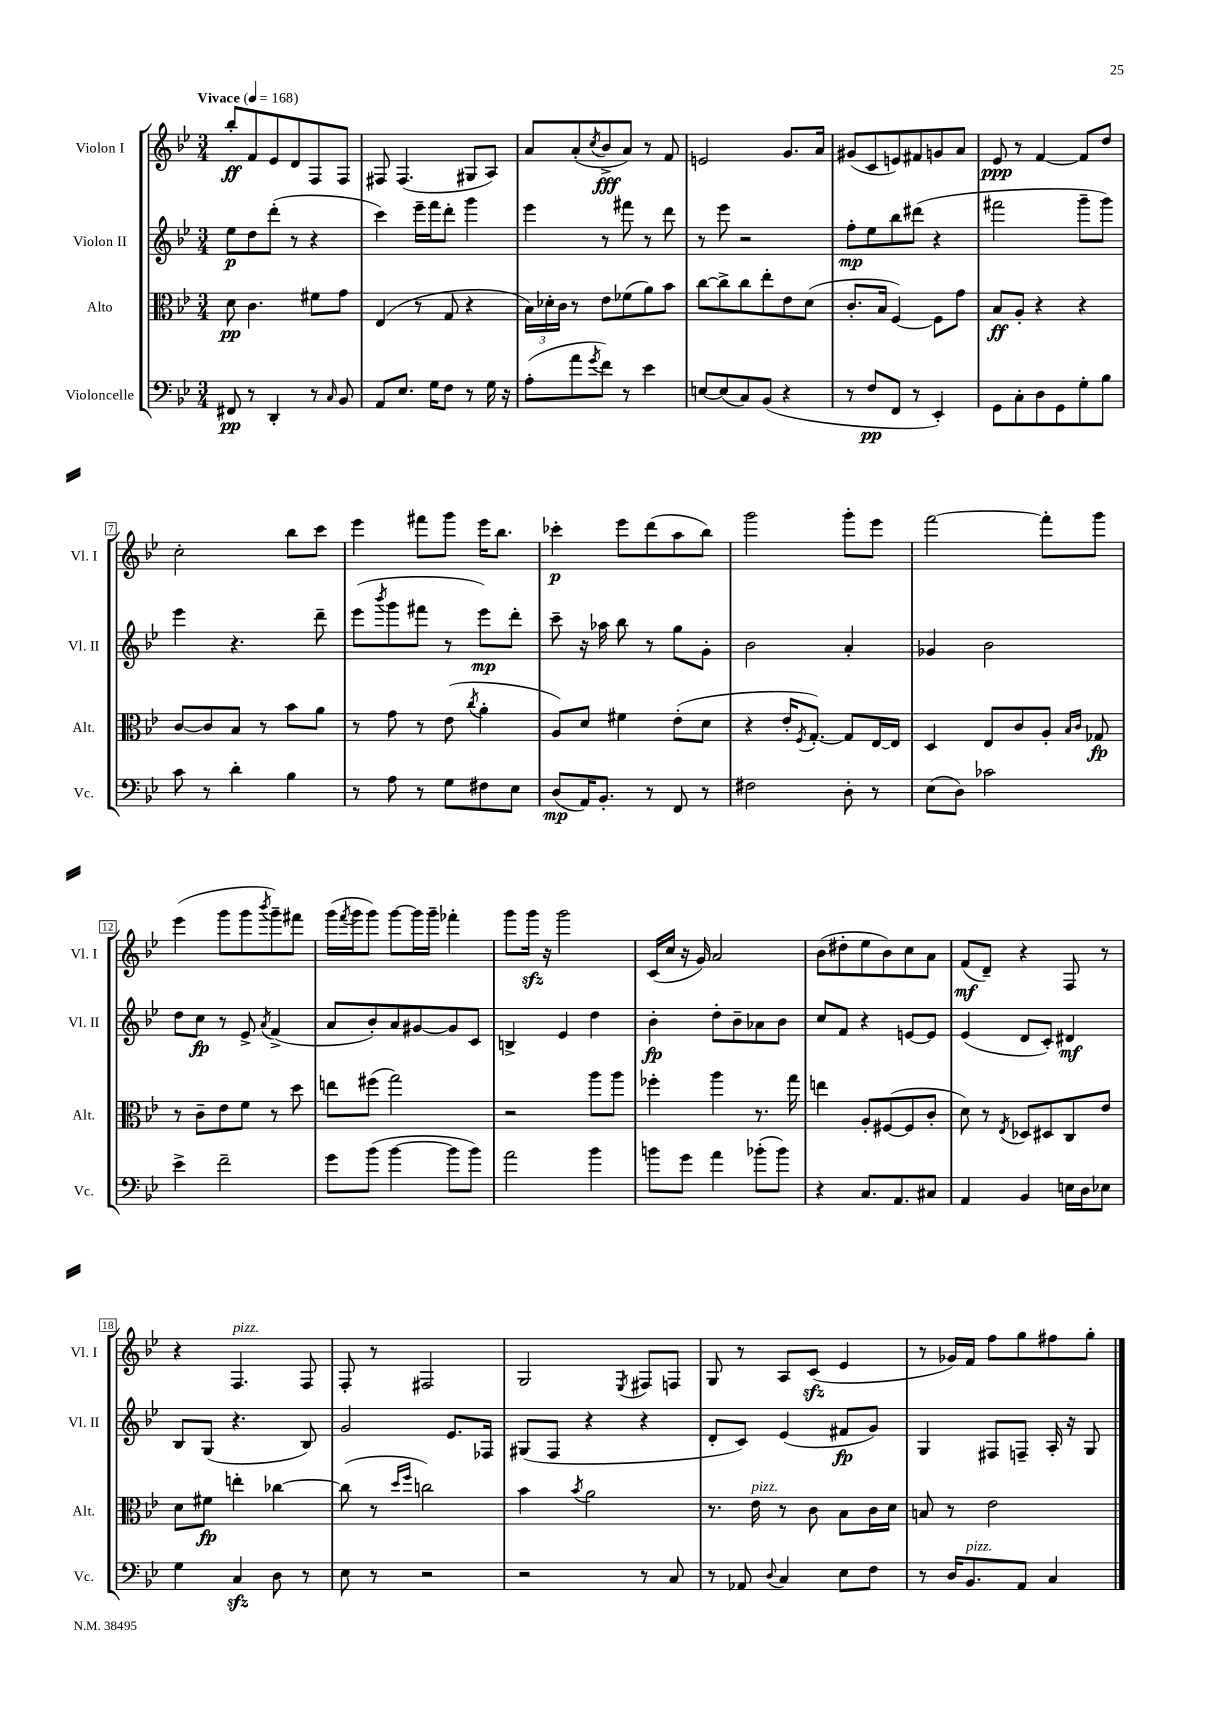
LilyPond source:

<<
\new StaffGroup <<
\new Staff = "s0" \with { instrumentName = "Violon I" shortInstrumentName = "Vl. I" } {
    \clef treble \key bes \major \numericTimeSignature \time 3/4 \tempo "Vivace" 4 = 168
    bes''8-.\ff f'8 ees'8 d'8 f8 f8 |
    fis8 fis4.( gis8 a8) |
    a'8 a'8-.( \acciaccatura { c''8 } bes'8->\fff a'8) r8 f'8 |
    e'2 g'8. a'16 |
    gis'8( c'8 e'8) fis'8 g'8 a'8 |
    ees'8\ppp r8 f'4~ f'8 d''8 |
    c''2-. bes''8 c'''8 |
    ees'''4 fis'''8 g'''8 ees'''16 bes''8. |
    ces'''4-.\p ees'''8 d'''8( a''8 bes''8) |
    g'''2 g'''8-. ees'''8 |
    f'''2~ f'''8-. g'''8 |
    ees'''4( g'''8 g'''8 \acciaccatura { bes'''8 } g'''8--) fis'''8 |
    g'''16( \acciaccatura { f'''8 } g'''16 g'''8) g'''8~ g'''16 g'''16-- fes'''4-. |
    g'''8 g'''16\sfz r16 g'''2 |
    c'16( c''16 r16 g'16) a'2 |
    bes'8( dis''8-. ees''8 bes'8) c''8 a'8 |
    f'8\mf( d'8--) r4 f8 r8 |
    r4 f4.^\markup { \italic "pizz." } f8 |
    f8-. r8 fis2 |
    g2 \acciaccatura { ees8 } fis8 f8 |
    g8 r8 a8 c'8\sfz( ees'4 |
    r8 ges'16) f'16 f''8 g''8 fis''8 g''8-. \bar "|." |
}
\new Staff = "s1" \with { instrumentName = "Violon II" shortInstrumentName = "Vl. II" } {
    \clef treble \key bes \major \numericTimeSignature \time 3/4
    ees''8\p d''8 d'''8-.( r8 r4 |
    c'''4) ees'''16-- f'''16 d'''8-. g'''4 |
    ees'''4 r8 fis'''8 r8 d'''8 |
    r8 ees'''8 r2 |
    f''8-.\mp ees''8 bes''8 dis'''8( r4 |
    fis'''2 g'''8-- g'''8) |
    ees'''4 r4. d'''8-- |
    ees'''8( \acciaccatura { bes'''8 } g'''8 fis'''8 r8 ees'''8\mp) d'''8-. |
    c'''8-- r16 aes''16 bes''8 r8 g''8 g'8-. |
    bes'2 a'4-. |
    ges'4 bes'2 |
    d''8 c''8\fp r8 ees'8-> \acciaccatura { a'8 } f'4->( |
    a'8 bes'8-.) a'8 gis'8~ gis'8 c'8 |
    b4-> ees'4 d''4 |
    bes'4-.\fp d''8-. bes'8-- aes'8 bes'8 |
    c''8 f'8 r4 e'8~ e'8 |
    ees'4( d'8 c'8-.) dis'4\mf |
    bes8 g8( r4. bes8) |
    g'2 ees'8. fes16 |
    gis8( f8 r4 r4 |
    d'8-. c'8) ees'4( fis'8\fp g'8) |
    g4 fis8 f8-- a16-. r16 g8 \bar "|." |
}
\new Staff = "s2" \with { instrumentName = "Alto" shortInstrumentName = "Alt." } {
    \clef alto \key bes \major \numericTimeSignature \time 3/4
    d'8\pp c'4. fis'8 g'8 |
    ees4( r8 g8 r4 |
    \tuplet 3/2 { bes16) des'16-. c'16 } r8 ees'8 fes'8( a'8) bes'8 |
    c''8~ c''8-> c''8 ees''8-. ees'8 d'8( |
    c'8.-. bes16 f4~) f8 g'8 |
    bes8\ff a8-. r4 r4 |
    c'8~ c'8 bes8 r8 bes'8 a'8 |
    r8 g'8 r8 ees'8( \acciaccatura { c''8 } a'4-. |
    a8) d'8 fis'4 ees'8-.( d'8 |
    r4 ees'16-. \acciaccatura { f8 } g8.~-.) g8 ees16~ ees16 |
    d4 ees8 c'8 a8-. \grace { bes16 c'16 } ges8\fp |
    r8 c'8-- ees'8 f'8 r8 d''8 |
    e''8 fis''8( g''2) |
    r2 a''8 a''8 |
    fes''4-. a''4 r8. g''16 |
    e''4 a8-. fis8~( fis8 c'8-. |
    d'8) r8 \acciaccatura { ees8 } des8 dis8 c8 ees'8 |
    d'8 fis'8\fp e''4-. ces''4~ |
    ces''8( r8 \grace { d''16 f''16 } c''2) |
    bes'4 \acciaccatura { bes'8 } a'2 |
    r8. ees'16^\markup { \italic "pizz." } r8 c'8 bes8 c'16 d'16 |
    b8 r8 ees'2 \bar "|." |
}
\new Staff = "s3" \with { instrumentName = "Violoncelle" shortInstrumentName = "Vc." } {
    \clef bass \key bes \major \numericTimeSignature \time 3/4
    fis,8\pp r8 d,4-. r8 \grace { c16 } bes,8 |
    a,8 ees8. g16 f8 r8 g16 r16 |
    a8-.( a'8 \acciaccatura { g'8 } f'8) r8 ees'4 |
    e8~ e8( c8) bes,8( r4 |
    r8 f8\pp f,8 r8 ees,4-.) |
    g,8 c8-. d8 g,8 g8-. bes8 |
    c'8 r8 d'4-. bes4 |
    r8 a8 r8 g8 fis8 ees8 |
    d8\mp( a,16) bes,8.-. r8 f,8 r8 |
    fis2 d8-. r8 |
    ees8( d8) ces'2 |
    ees'4-> f'2-- |
    g'8 bes'8( bes'4~ bes'8 bes'8) |
    a'2 bes'4 |
    b'8 g'8 a'4 bes'8-.( bes'8) |
    r4 c8. a,8. cis8 |
    a,4 bes,4 e16 d16 ees8 |
    g4 c4\sfz d8 r8 |
    ees8 r8 r2 |
    r2 r8 c8 |
    r8 aes,8 \appoggiatura { d8 } c4 ees8 f8 |
    r8 d16 bes,8.^\markup { \italic "pizz." } a,8 c4 \bar "|." |
}
>>
>>
\layout { \context { \Score \override BarNumber.stencil = #(make-stencil-boxer 0.1 0.3 ly:text-interface::print) } }
